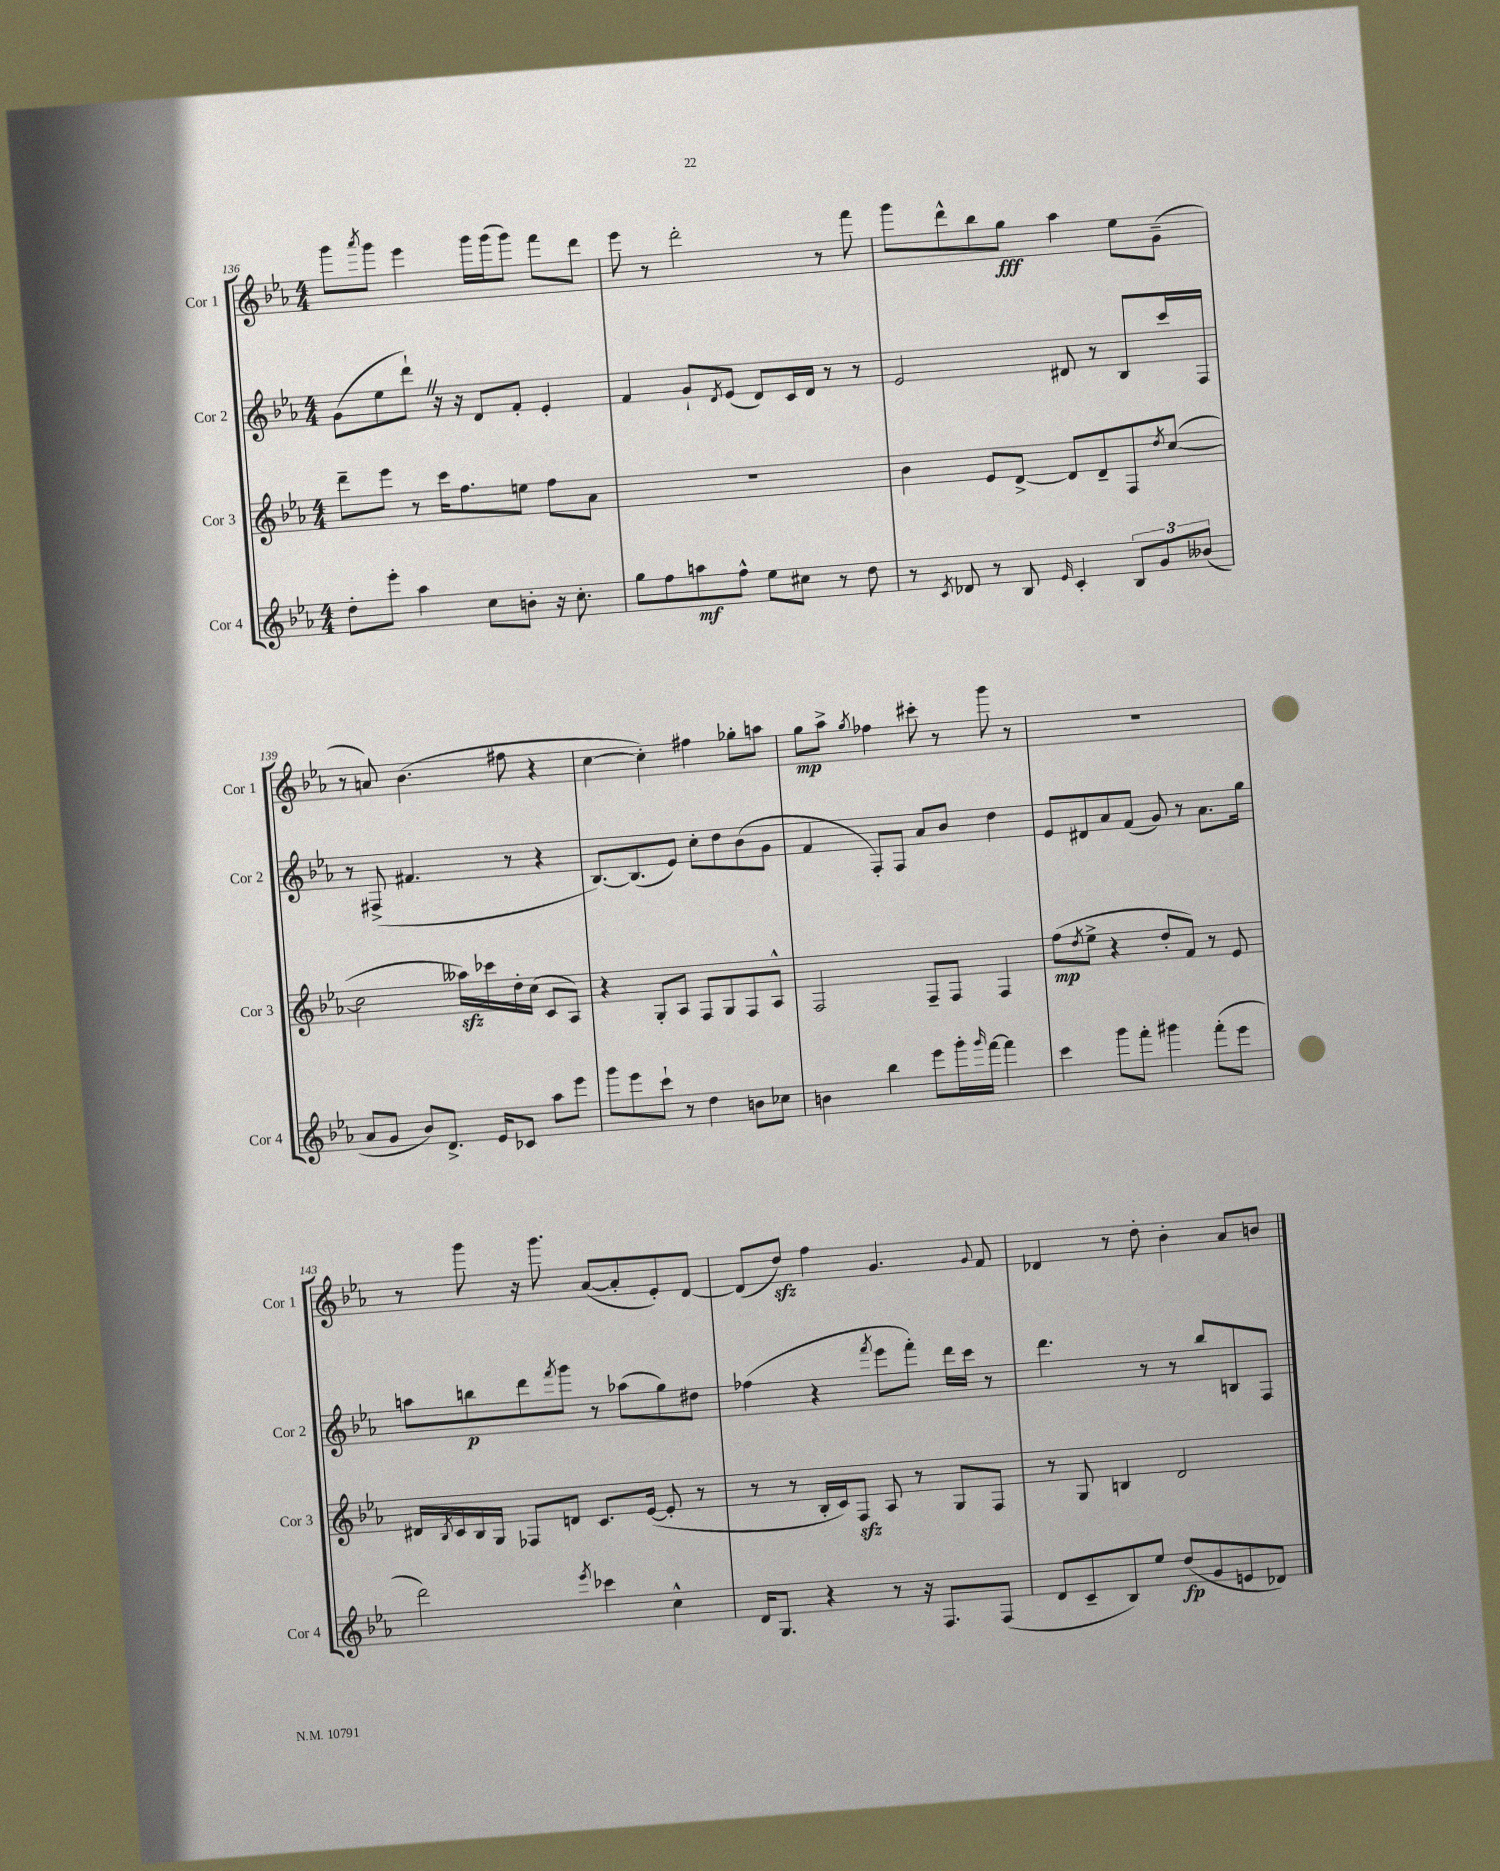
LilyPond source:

<<
\new StaffGroup <<
\new Staff = "s0" \with { instrumentName = "Cor 1" shortInstrumentName = "Cor 1" } {
    \clef treble \key ees \major \numericTimeSignature \time 4/4
    g'''8 \acciaccatura { aes'''8 } g'''8 ees'''4 g'''16 g'''16( g'''8) f'''8 d'''8 |
    ees'''8 r8 d'''2-. r8 f'''8 |
    g'''8 d'''8-^ bes''8 g''8\fff aes''4 ees''8 g'8--( |
    r8 a'8) bes'4.( fis''8 r4 |
    c''4~ c''4-.) fis''4 ges''8-. a''8 |
    g''8\mp aes''8-> \acciaccatura { g''8 } fes''4 cis'''8-. r8 g'''8 r8 |
    R1 |
    r8 g'''8 r16 g'''8. aes'8~( aes'8-. ees'8-.) d'8~ |
    d'8( d''8\sfz) f''4 g'4. \appoggiatura { g'8 } f'8 |
    des'4 r8 d''8-. bes'4-. aes'8 b'8 \bar "|." |
}
\new Staff = "s1" \with { instrumentName = "Cor 2" shortInstrumentName = "Cor 2" } {
    \clef treble \key ees \major \numericTimeSignature \time 4/4
    g'8( ees''8 d'''8-!) \once \override BreathingSign.text = \markup { \musicglyph "scripts.caesura.straight" } \breathe r16 r16 d'8 f'8-. ees'4-. |
    f'4 g'8-! \acciaccatura { d'8 } ees'8( d'8) c'16 d'16 r8 r8 |
    ees'2 dis'8 r8 bes8 c'''16 f16 |
    r8 fis8->( fis'4. r8 r4 |
    bes8.~) bes8.( ees'8) c''8-. d''8 bes'8( g'8 |
    f'4 f8-.) f8 aes'8 bes'8 d''4 |
    ees'8 dis'8 aes'8 f'8( g'8) r8 aes'8. g''16 |
    a''8 b''8\p d'''8 \acciaccatura { f'''8 } g'''8 r8 aes''8( g''8) dis''8 |
    fes''4( r4 \acciaccatura { f'''8 } ees'''8 f'''8-.) d'''16 c'''16 r8 |
    d'''4. r8 r8 bes''8 b8 f8 \bar "|." |
}
\new Staff = "s2" \with { instrumentName = "Cor 3" shortInstrumentName = "Cor 3" } {
    \clef treble \key ees \major \numericTimeSignature \time 4/4
    d'''8-- ees'''8 r8 c'''16 f''8. e''8 f''8 aes'8 |
    R1 |
    bes'4 ees'8 d'8~-> d'8 d'8-- f8 \acciaccatura { d''8 } c''8~( |
    c''2 aeses''16\sfz) ces'''16 d''16-. c''16( c'8 aes8) |
    r4 g8-. aes8 f8 g8 f8 aes8-^ |
    f2 f8-- f8 f4 |
    f''8\mp( \acciaccatura { d''8 } ees''8-> r4 d''8-. f'8) r8 ees'8 |
    dis'16 \acciaccatura { bes8 } c'16 bes16 g16 fes8 d'8 c'8. ees'16~( ees'8-. r8 |
    r8 r8 bes16-. c'16) f8\sfz aes8 r8 g8 f8 |
    r8 g8 b4 d'2 \bar "|." |
}
\new Staff = "s3" \with { instrumentName = "Cor 4" shortInstrumentName = "Cor 4" } {
    \clef treble \key ees \major \numericTimeSignature \time 4/4
    d''8-. ees'''8-. aes''4 c''8 b'8-. r16 c''8.-. |
    g''8 f''8 a''8\mf f''8-^ ees''8 cis''8 r8 d''8 |
    r8 \acciaccatura { c'8 } des'8 r8 bes8 \grace { ees'16 } c'4-. \tuplet 3/2 { bes8 g'8 beses'8( } |
    aes'8 g'8 bes'8) d'8.-> ees'16 ces'8 aes''8 ees'''8 |
    g'''8 ees'''8 c'''8-! r8 d''4 b'8 ces''8 |
    b'4 bes''4 ees'''8 g'''16-. \grace { g'''16 } f'''16~ f'''4 |
    c'''4 g'''8 f'''8-. gis'''4 f'''8-.( ees'''8 |
    d'''2) \acciaccatura { ees'''8 } ces'''4 c''4-^ |
    d'16 g8. r4 r8 r16 f8. f8( |
    d'8 c'8-- bes8) ees''8 d''8\fp( g'8 e'8 des'8) \bar "|." |
}
>>
>>
\layout { \context { \Score currentBarNumber = #136 } }
